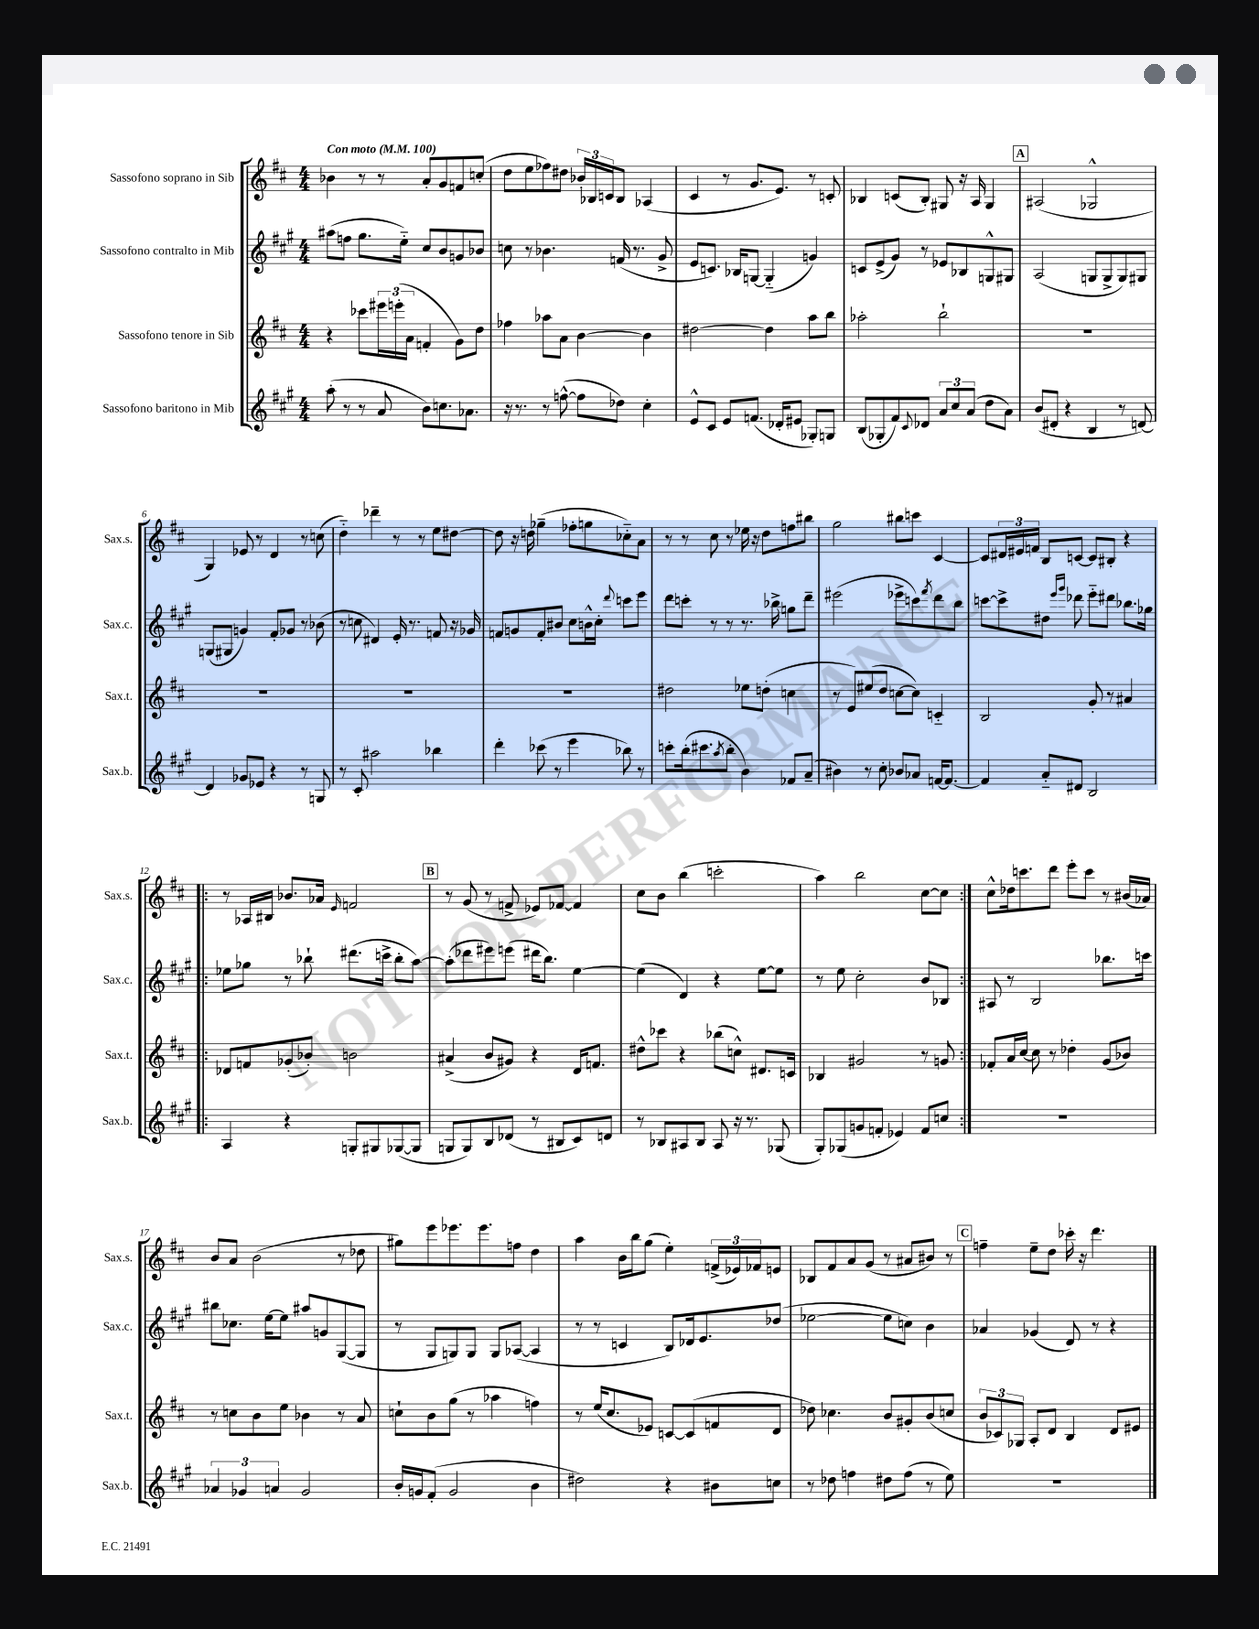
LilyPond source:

<<
\new StaffGroup <<
\new Staff = "s0" \with { instrumentName = "Sassofono soprano in Sib" shortInstrumentName = "Sax.s." } {
    \clef treble \key d \major \numericTimeSignature \time 4/4 \tempo "Con moto" 4 = 100
    bes'4 r8 r8 a'8-. g'8 f'8 c''8-.( |
    d''8 e''8 fes''8) dis''8 \tuplet 3/2 { bes'16-. bes16 c'16 } bes8 aes4( |
    cis'4 r8 g'8. e'8.) r8 c'8-. |
    bes4 c'8( bes8-.) gis8 r16 a16 gis4 |
    \mark \markup { \box "A" } ais2( ges2-^ |
    g4) ees'8 r8 d'4 r8 c''8( |
    d''4-_) des'''4-- r8 r8 e''8 dis''8~ |
    dis''8 r16 d''16 ges''4--( fes''8-. g''8 ces''8-_) a'8 |
    r8 r8 cis''8 r8 ees''16 r16 d''8 f''8 bis''8 |
    g''2 bis''8 c'''8 cis'4~ |
    cis'8 \tuplet 3/2 { dis'16 eis'16 f'16 } b8 c'8~ c'8 bis8-. r4 |
    \repeat volta 2 { r8 aes16 bis16 bes'8. aes'16 \grace { e'16 } f'2 |
    \mark \markup { \box "B" } r8 g'8( r8 f'8-> ees'8) fes'8~ fes'4 |
    cis''8 b'8 b''4( c'''2-. |
    a''4) b''2 cis''8~ cis''8 | }
    cis''8-^ des''16 c'''8. d'''8 e'''8-. c'''8 r8 bis'16( aes'16) |
    b'8 a'8 b'2( r8 des''8 |
    gis''8) e'''8 ees'''8. ees'''8. f''8 d''4 |
    a''4 b'16 b''16 g''8( e''4-.) \tuplet 3/2 { f'16->( ees'16) fes'16 } e'8 |
    bes8 fis'8 a'8 g'8( r8 ais'8 bis'8) r8 |
    \mark \markup { \box "C" } f''4-- e''8-- d''8 ces'''16-. r16 d'''4. \bar "|." |
}
\new Staff = "s1" \with { instrumentName = "Sassofono contralto in Mib" shortInstrumentName = "Sax.c." } {
    \clef treble \key a \major \numericTimeSignature \time 4/4
    ais''8( f''8 gis''8. e''16-_) cis''8 b'8 g'8 bes'8 |
    c''8 r8 bes'4. f'16( r8. gis'8-> |
    e'8 c'8.) bes16 g8~ g4-_( g'4) |
    c'8 e'8->( gis'8) r8 ees'8 bes8 g8-^ gis8 |
    \mark \markup { \box "A" } a2( g8 g8-> g8) gis8 |
    g8( gis8 g'4) fis'8-. ges'8 r8 bes'8( |
    r8 c''8 dis'4) e'16-. r8. f'8 r16 ges'16 |
    f'8 g'8 f'8-. bis'8 cis''8 b'16-^ cis''16-. \appoggiatura { d'''8 } c'''8 e'''8 |
    d'''8 c'''8-. r8 r8 r8. bes''16-> g''8 d'''8-- |
    eis'''2( ees'''8-> c'''8) \acciaccatura { fis'''8 } d'''8 b''8 |
    c'''8~ c'''8-> dis''8 \grace { e'''16 gis'''16 } des'''8 e'''8-_ dis'''8 bes''8. ges''16 |
    \repeat volta 2 { ees''8 ges''8 r8 bes''8-! dis'''8.( c'''16-> bes''8-. a''8~) |
    \mark \markup { \box "B" } a''8-.( des'''8 eis'''8) e'''8( dis'''16 b''8.) e''4~ |
    e''4( d'4) r4 e''8~ e''8 |
    r8 e''8 cis''2-. b'8 bes8 | }
    ais8 r8 b2 bes''8. c'''16 |
    bis''8 ces''8. e''16~ e''8 ais''8 g'8 gis8~( gis8 |
    r8 gis8 g8) g8 g8 aes8~( aes4 |
    r8 r8 c'4 b8) des'16 e'8. des''8( |
    ees''2~ ees''8 c''8) b'4 |
    \mark \markup { \box "C" } aes'4 ges'4( d'8) r8 r4 \bar "|." |
}
\new Staff = "s2" \with { instrumentName = "Sassofono tenore in Sib" shortInstrumentName = "Sax.t." } {
    \clef treble \key d \major \numericTimeSignature \time 4/4
    r4 ces'''8 \tuplet 3/2 { eis'''16 e'''16-.( a'16 } f'4-. g'8) d''8 |
    fes''4 aes''8 a'8 b'4~ b'4 |
    dis''2~ dis''4 a''8 b''8 |
    aes''2-. b''2-! |
    \mark \markup { \box "A" } R1 |
    R1 |
    R1 |
    R1 |
    dis''2 ees''8 d''8-.( c''4 |
    r8 e'8) eis''8( d''8 c''8~ c''8) c'4-_ |
    b2 g'8-. r8 ais'4 |
    \repeat volta 2 { des'8 f'8 ges'8-.( bes'8-.) b'2 |
    \mark \markup { \box "B" } ais'4->( b'8 gis'8) r4 d'16 f'8. |
    dis''8-^ ces'''8 r4 bes''8( c''8-^) dis'8. c'16 |
    bes4 gis'2 r8 g'8 | }
    fes'8-. a'16 cis''16~ cis''8 r8 des''4-. g'8( bes'8) |
    r8 c''8 b'8 e''8 bes'4 r8 a'8 |
    c''8-! b'8 g''8( r8 aes''4 f''4) |
    r8 e''16( cis''8. ees'8) c'8~ c'8( f'8 d'8 |
    des''8) ces''4. b'8 gis'8-. b'8( c''8 |
    \mark \markup { \box "C" } \tuplet 3/2 { b'8 ces'8) ges8 } a8-. d'8 b4 d'8 eis'8 \bar "|." |
}
\new Staff = "s3" \with { instrumentName = "Sassofono baritono in Mib" shortInstrumentName = "Sax.b." } {
    \clef treble \key a \major \numericTimeSignature \time 4/4
    a''8-.( r8 r8 a'8 b'8) c''8. aes'8. |
    r16 r8. r8 f''8~-^( f''8 des''8) cis''4-. |
    e'8-^ cis'8 e'8 f'8.( des'16-. eis'8 ges8-.) g8 |
    b8( ges8-. fis'8) \appoggiatura { cis'8 } des'8 \tuplet 3/2 { a'8 cis''8 a'8( } d''8 a'8) |
    \mark \markup { \box "A" } b'8( dis'8-. r4 b4 r8 d'8~) |
    d'4 ges'8 ees'8 r4 r8 g8 |
    r8 cis'8-. ais''2 bes''4 |
    d'''4-. ces'''8( r8 e'''4 bes''8) r8 |
    c'''8-. b''16-.( cis'''8. \acciaccatura { a''8 } b''8-. b'4) fes'8 a'8--( |
    bis'4) r8 cis''8-. bes'8 aes'8 f'16~ f'8.~ |
    f'4 a'8-_ dis'8 b2 |
    \repeat volta 2 { a4 r4 g8-. gis8 ges8~( ges8 |
    \mark \markup { \box "B" } g8 g8) b8 des'8( r8 bis8 cis'8) d'8 |
    r8 bes8 ais8 bes8 ais8 r16 r8. ges8( |
    gis8-.) ges8( g'8 f'8-. ees'4) f'8 c''8 | }
    R1 |
    \tuplet 3/2 { aes'4 ges'4 a'4 } ges'2 |
    b'16-. g'16 fis'8-.( g'2 b'4 |
    dis''2) r4 bis'8 c''8 |
    r8 des''8 f''4 dis''8 f''8( r8 e''8) |
    \mark \markup { \box "C" } R1 \bar "|." |
}
>>
>>
